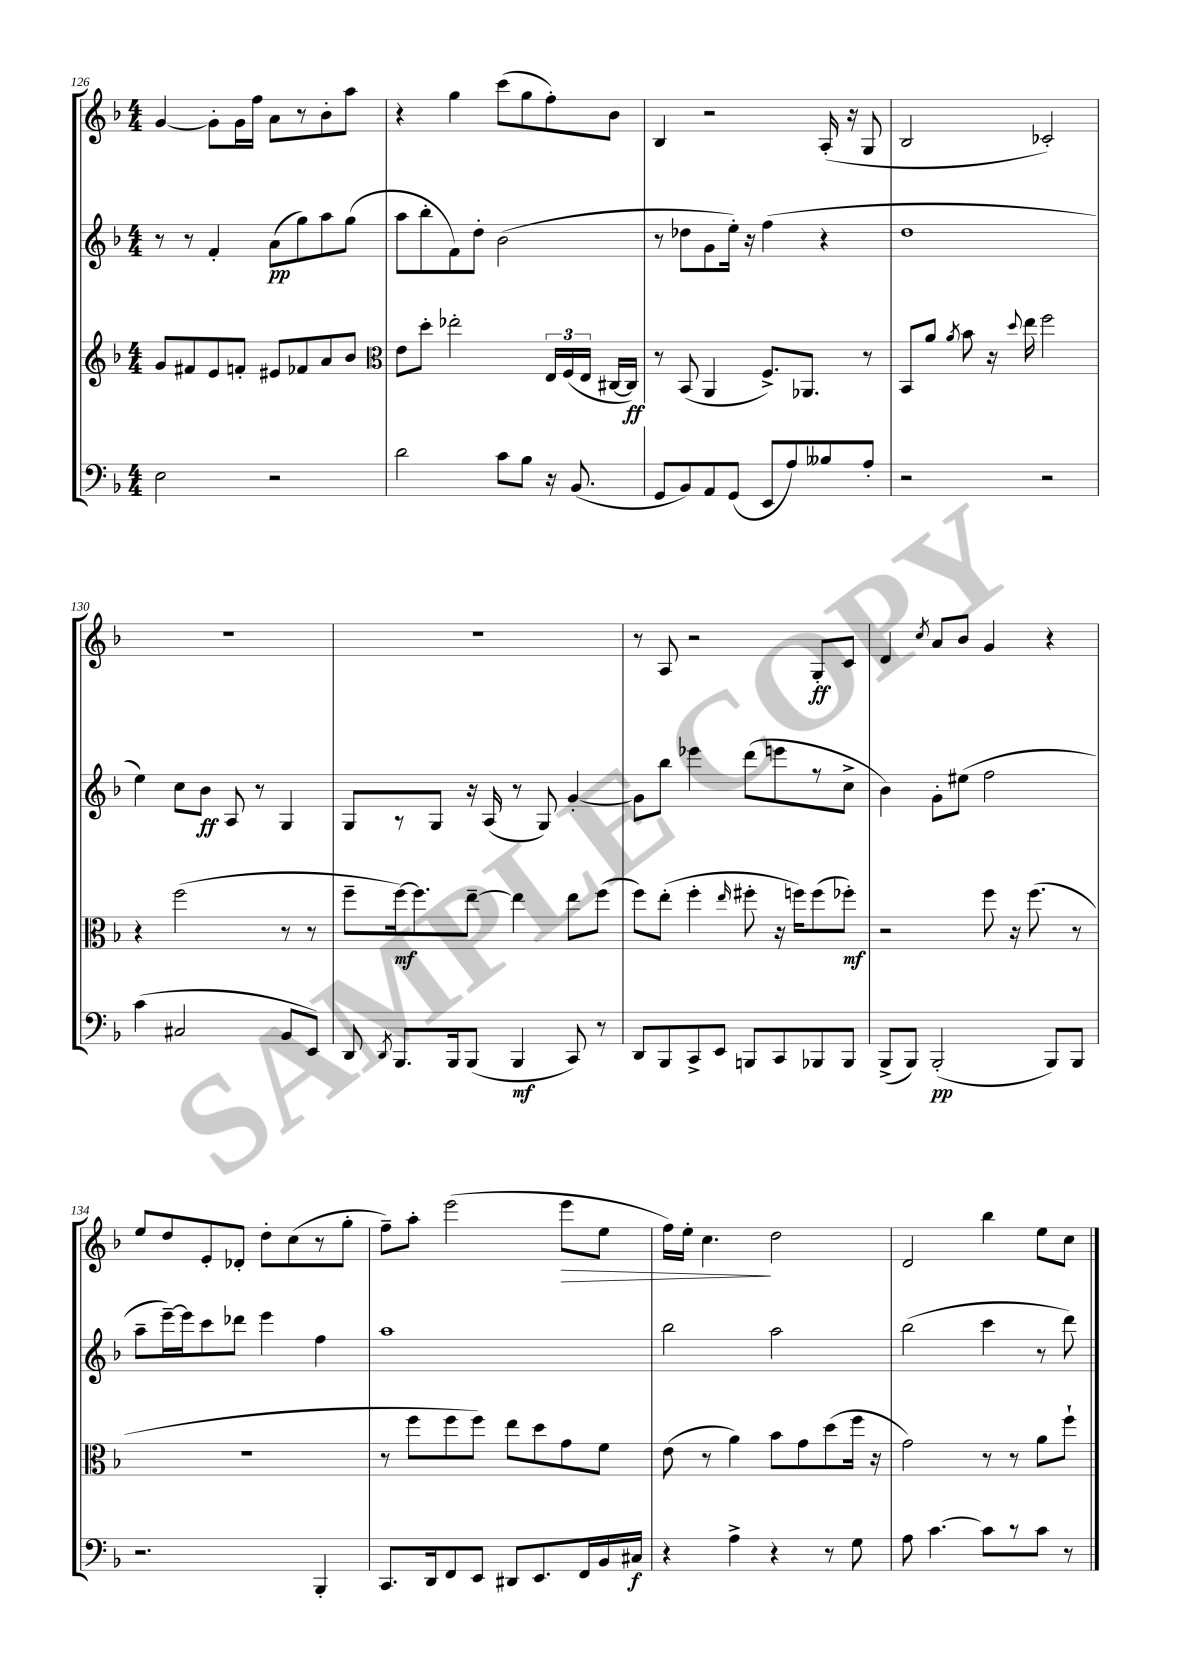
<<
\new StaffGroup <<
\new Staff = "s0" {
    \clef treble \key f \major \numericTimeSignature \time 4/4
    \autoBeamOff g'4~ g'8[-. g'16 f''16] a'8[ r8 bes'8-. a''8] |
    r4 g''4 c'''8[( g''8 f''8-.) bes'8] |
    bes4 r2 a16-.( r16 g8 |
    bes2 ces'2-.) |
    r1 |
    R1 |
    r8 a8 r2 g8[-.\ff c'8] |
    d'4 \acciaccatura { c''8 } a'8[ bes'8] g'4 r4 |
    e''8[ d''8 e'8-. des'8]-. d''8[-. c''8( r8 g''8]-. |
    f''8[--) a''8]-. e'''2( e'''8[\> e''8] |
    f''16[) e''16]-. c''4.\! d''2 |
    d'2 bes''4 e''8[ c''8] \bar "|." |
}
\new Staff = "s1" {
    \clef treble \key f \major \numericTimeSignature \time 4/4
    \autoBeamOff r8 r8 f'4-. a'8[\pp( g''8) a''8 g''8]( |
    a''8[ bes''8-. f'8) d''8]-. bes'2( |
    r8 des''8[ g'8 e''16]-.) r16 f''4( r4 |
    d''1 |
    e''4) c''8[ bes'8]\ff a8 r8 g4 |
    g8[ r8 g8] r16 a16( r8 g8) g'4~-. |
    g'8[ bes''8] ees'''4 d'''8[( e'''8 r8 c''8]-> |
    bes'4) g'8[-. eis''8]( f''2 |
    a''8[-- e'''16~--) e'''16 c'''8 des'''8] e'''4 f''4 |
    a''1 |
    bes''2 a''2 |
    bes''2( c'''4 r8 d'''8) \bar "|." |
}
\new Staff = "s2" {
    \clef treble \key f \major \numericTimeSignature \time 4/4
    \autoBeamOff g'8[ fis'8 e'8 f'8]-. eis'8[ fes'8 a'8 bes'8] |
    \clef alto e'8[ d''8]-. ees''2-. \tuplet 3/2 { e16[ f16( e16] } cis16[~ cis16]\ff) |
    r8 bes,8( a,4 f8.[->) aes,8.] r8 |
    bes,8[ a'8] \acciaccatura { a'8 } bes'8 r16 \appoggiatura { d''8 } e''16 f''2 |
    r4 f''2( r8 r8 |
    f''8[-- f''16~\mf) f''8. e''8]~-- e''4 e''8[ f''8]( |
    f''8[) e''8]-.( f''4-. \grace { e''16 } fis''8-. r16 f''16[) f''8( fes''8]-.\mf) |
    r2 f''8 r16 f''8.( r8 |
    r1 |
    r8 f''8[ f''8 f''8]) e''8[ d''8 g'8 f'8] |
    e'8( r8 a'4) bes'8[ g'8 d''8( f''16] r16 |
    g'2) r8 r8 a'8[ f''8]-! \bar "|." |
}
\new Staff = "s3" {
    \clef bass \key f \major \numericTimeSignature \time 4/4
    \autoBeamOff e2 r2 |
    d'2 c'8[ bes8] r16 bes,8.( |
    g,8[ bes,8) a,8 g,8]( e,8[ a8) beses8 a8]-. |
    r2 r2 |
    c'4( cis2 bes,8[ e,8]) |
    d,8 \acciaccatura { d,8 } bes,,8.[ bes,,16 bes,,8]( bes,,4\mf c,8) r8 |
    d,8[ bes,,8 c,8-> e,8] b,,8[ c,8 bes,,8 bes,,8] |
    bes,,8[->( bes,,8]) bes,,2-.\pp( bes,,8[) bes,,8] |
    r2. bes,,4-. |
    c,8.[ d,16 f,8 e,8] dis,8[ e,8. f,16 bes,16 cis16]\f |
    r4 a4-> r4 r8 g8 |
    a8 c'4.~ c'8[ r8 c'8] r8 \bar "|." |
}
>>
>>
\layout { \context { \Score currentBarNumber = #126 } }
